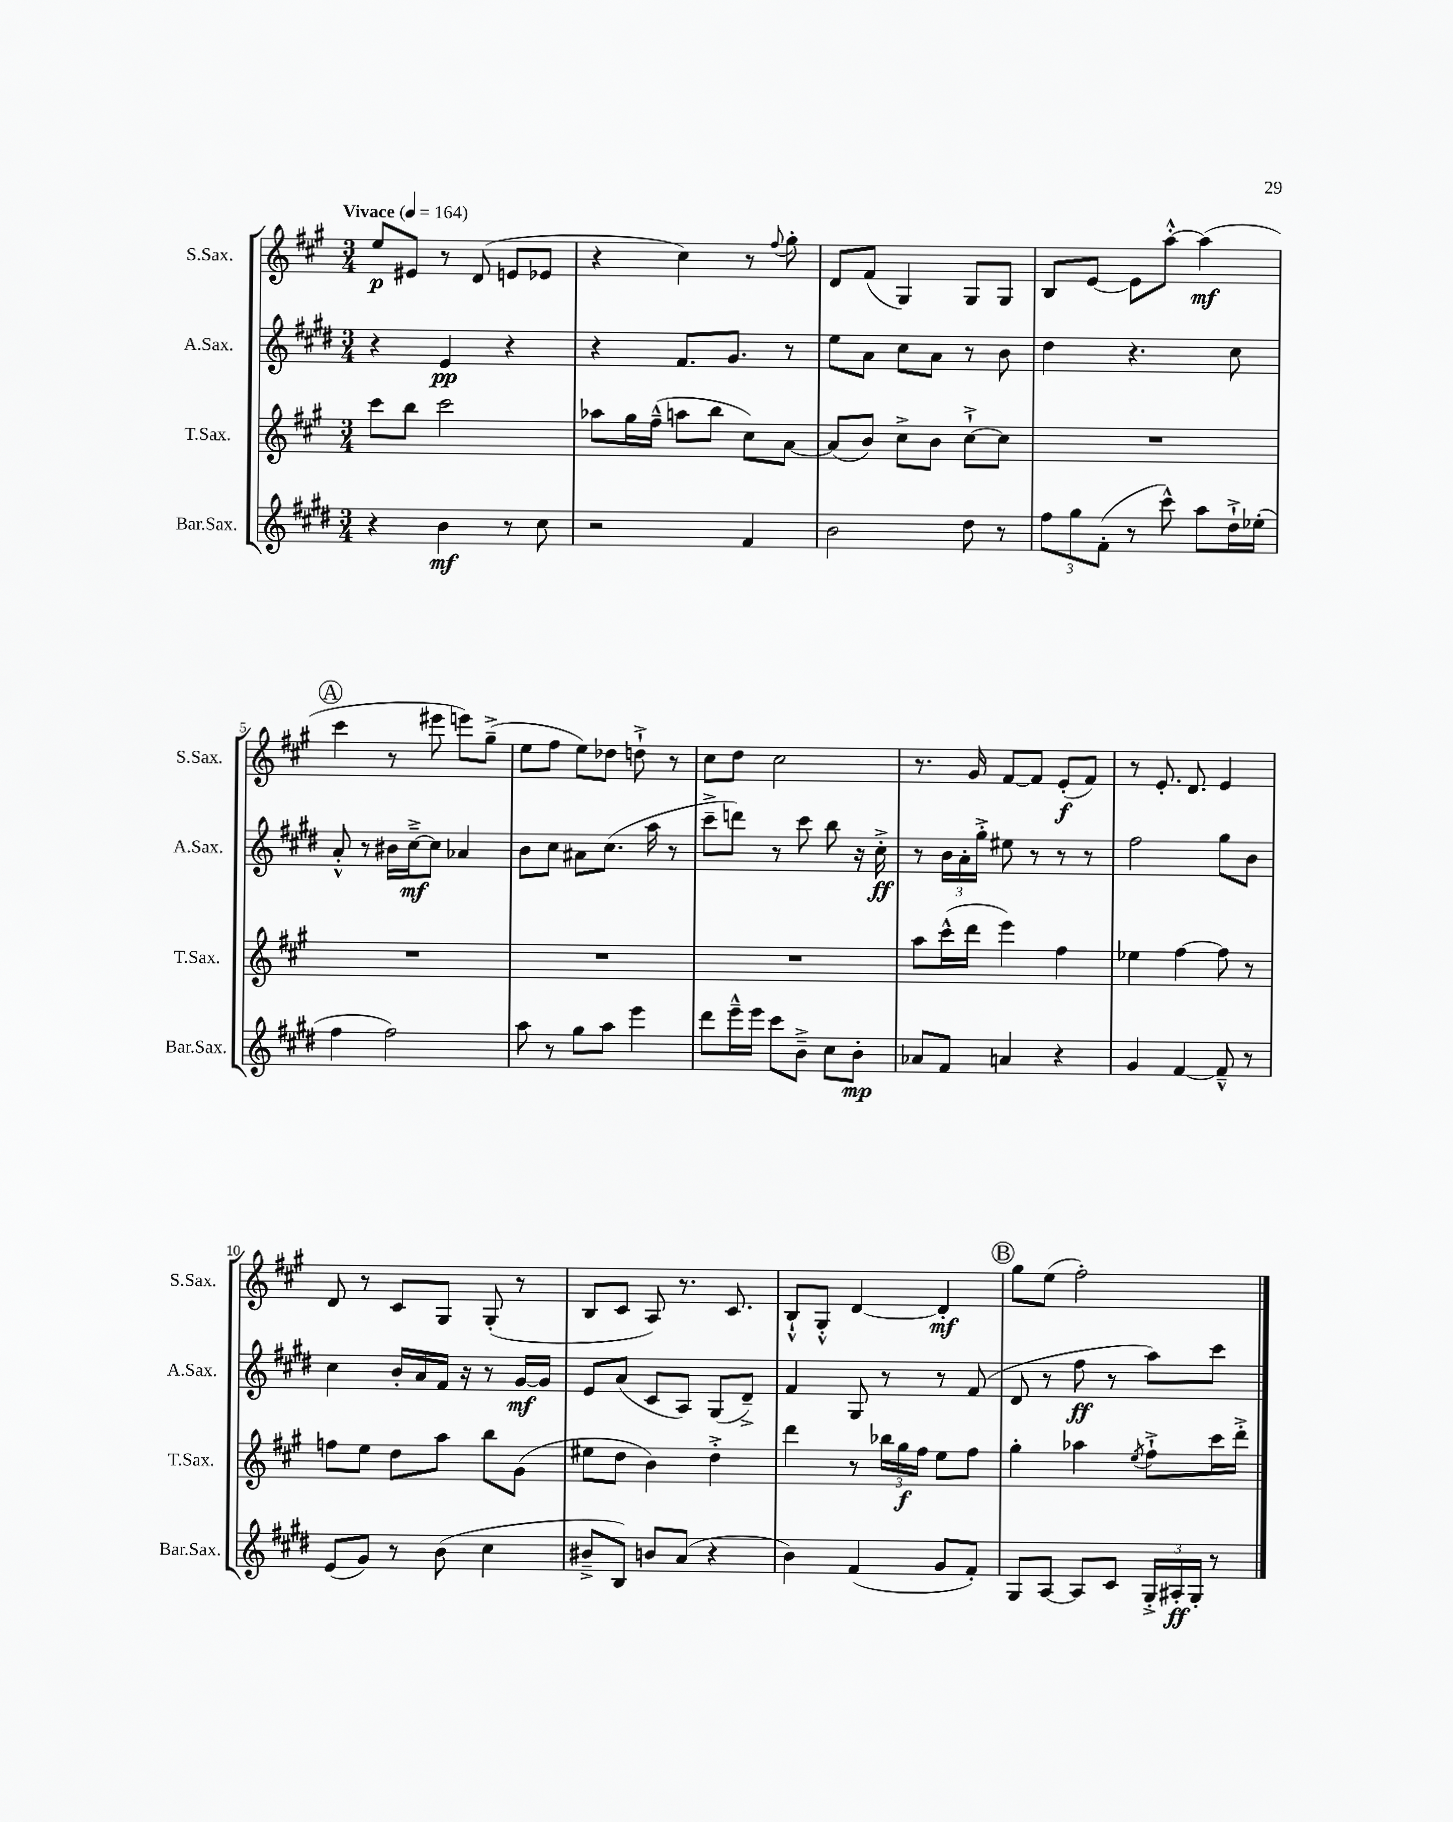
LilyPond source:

<<
\new StaffGroup <<
\new Staff = "s0" \with { instrumentName = "S.Sax." shortInstrumentName = "S.Sax." } {
    \clef treble \key a \major \numericTimeSignature \time 3/4 \tempo "Vivace" 4 = 164
    \autoBeamOff e''8[\p eis'8] r8 d'8( e'8[ ees'8] |
    r4 cis''4) r8 \appoggiatura { fis''8 } gis''8-. |
    d'8[ fis'8]( gis4) gis8[ gis8] |
    b8[ e'8]~ e'8[ a''8]~-.-^ a''4\mf( |
    \mark \markup { \circle "A" } cis'''4 r8 eis'''8 e'''8[) gis''8]--->( |
    e''8[ fis''8] e''8[) des''8] d''8-!-> r8 |
    cis''8[ d''8] cis''2 |
    r8. gis'16 fis'8[~ fis'8] e'8[-.\f( fis'8]) |
    r8 e'8.-. d'8. e'4 |
    d'8 r8 cis'8[ gis8] gis8-.( r8 |
    b8[ cis'8] a8) r8. cis'8. |
    b8[-!-^ gis8]-.-^ d'4~ d'4-.\mf |
    \mark \markup { \circle "B" } gis''8[ e''8]( fis''2-.) \bar "|." |
}
\new Staff = "s1" \with { instrumentName = "A.Sax." shortInstrumentName = "A.Sax." } {
    \clef treble \key e \major \numericTimeSignature \time 3/4
    \autoBeamOff r4 e'4\pp r4 |
    r4 fis'8.[ gis'8.] r8 |
    e''8[ a'8] cis''8[ a'8] r8 b'8 |
    dis''4 r4. cis''8 |
    \mark \markup { \circle "A" } a'8-.-^ r8 bis'16[ cis''16~--->\mf cis''8] aes'4 |
    b'8[ cis''8] ais'8[ cis''8.]( a''16 r8 |
    cis'''8[---> d'''8]) r8 cis'''8 b''8 r16 cis''16-.->\ff |
    r8 \tuplet 3/2 { b'16[ a'16-. gis''16]-.-> } eis''8 r8 r8 r8 |
    fis''2 gis''8[ b'8] |
    cis''4 b'16[-. a'16 fis'16] r16 r8 gis'16[~\mf gis'16] |
    e'8[ a'8]( cis'8[ a8]) gis8[( dis'8]--->) |
    fis'4 gis8 r8 r8 fis'8( |
    \mark \markup { \circle "B" } dis'8 r8 fis''8\ff r8 a''8[) cis'''8] \bar "|." |
}
\new Staff = "s2" \with { instrumentName = "T.Sax." shortInstrumentName = "T.Sax." } {
    \clef treble \key a \major \numericTimeSignature \time 3/4
    \autoBeamOff cis'''8[ b''8] cis'''2 |
    aes''8[ gis''16 fis''16]---^( a''8[ b''8] cis''8[) a'8]~ |
    a'8[( b'8]) cis''8[-> b'8] cis''8[~-!-> cis''8] |
    R2. |
    \mark \markup { \circle "A" } R2. |
    R2. |
    R2. |
    a''8[ cis'''16-^( d'''16] e'''4) fis''4 |
    ees''4 fis''4~ fis''8 r8 |
    f''8[ e''8] d''8[ a''8] b''8[ gis'8]( |
    eis''8[ d''8] b'4) d''4-.-> |
    d'''4 r8 \tuplet 3/2 { bes''16[ gis''16\f fis''16] } e''8[ fis''8] |
    \mark \markup { \circle "B" } gis''4-. aes''4 \acciaccatura { e''8 } fis''8[-!-> cis'''16 d'''16]-.-> \bar "|." |
}
\new Staff = "s3" \with { instrumentName = "Bar.Sax." shortInstrumentName = "Bar.Sax." } {
    \clef treble \key e \major \numericTimeSignature \time 3/4
    \autoBeamOff r4 b'4\mf r8 cis''8 |
    r2 fis'4 |
    b'2 dis''8 r8 |
    \tuplet 3/2 { fis''8[ gis''8 fis'8]-.( } r8 cis'''8-^) a''8[ dis''16-!-> ees''16]-.( |
    \mark \markup { \circle "A" } fis''4 fis''2) |
    a''8 r8 gis''8[ a''8] e'''4 |
    dis'''8[ e'''16---^ e'''16] cis'''8[ b'8]---> cis''8[ b'8]-.\mp |
    aes'8[ fis'8] a'4 r4 |
    gis'4 fis'4~ fis'8---^ r8 |
    e'8[( gis'8]) r8 b'8( cis''4 |
    bis'8[---> b8]) b'8[ a'8]( r4 |
    b'4) fis'4( gis'8[ fis'8]-.) |
    \mark \markup { \circle "B" } gis8[ a8]~ a8[ cis'8] \tuplet 3/2 { gis16[-.-> ais16-.\ff gis16]-. } r8 \bar "|." |
}
>>
>>
